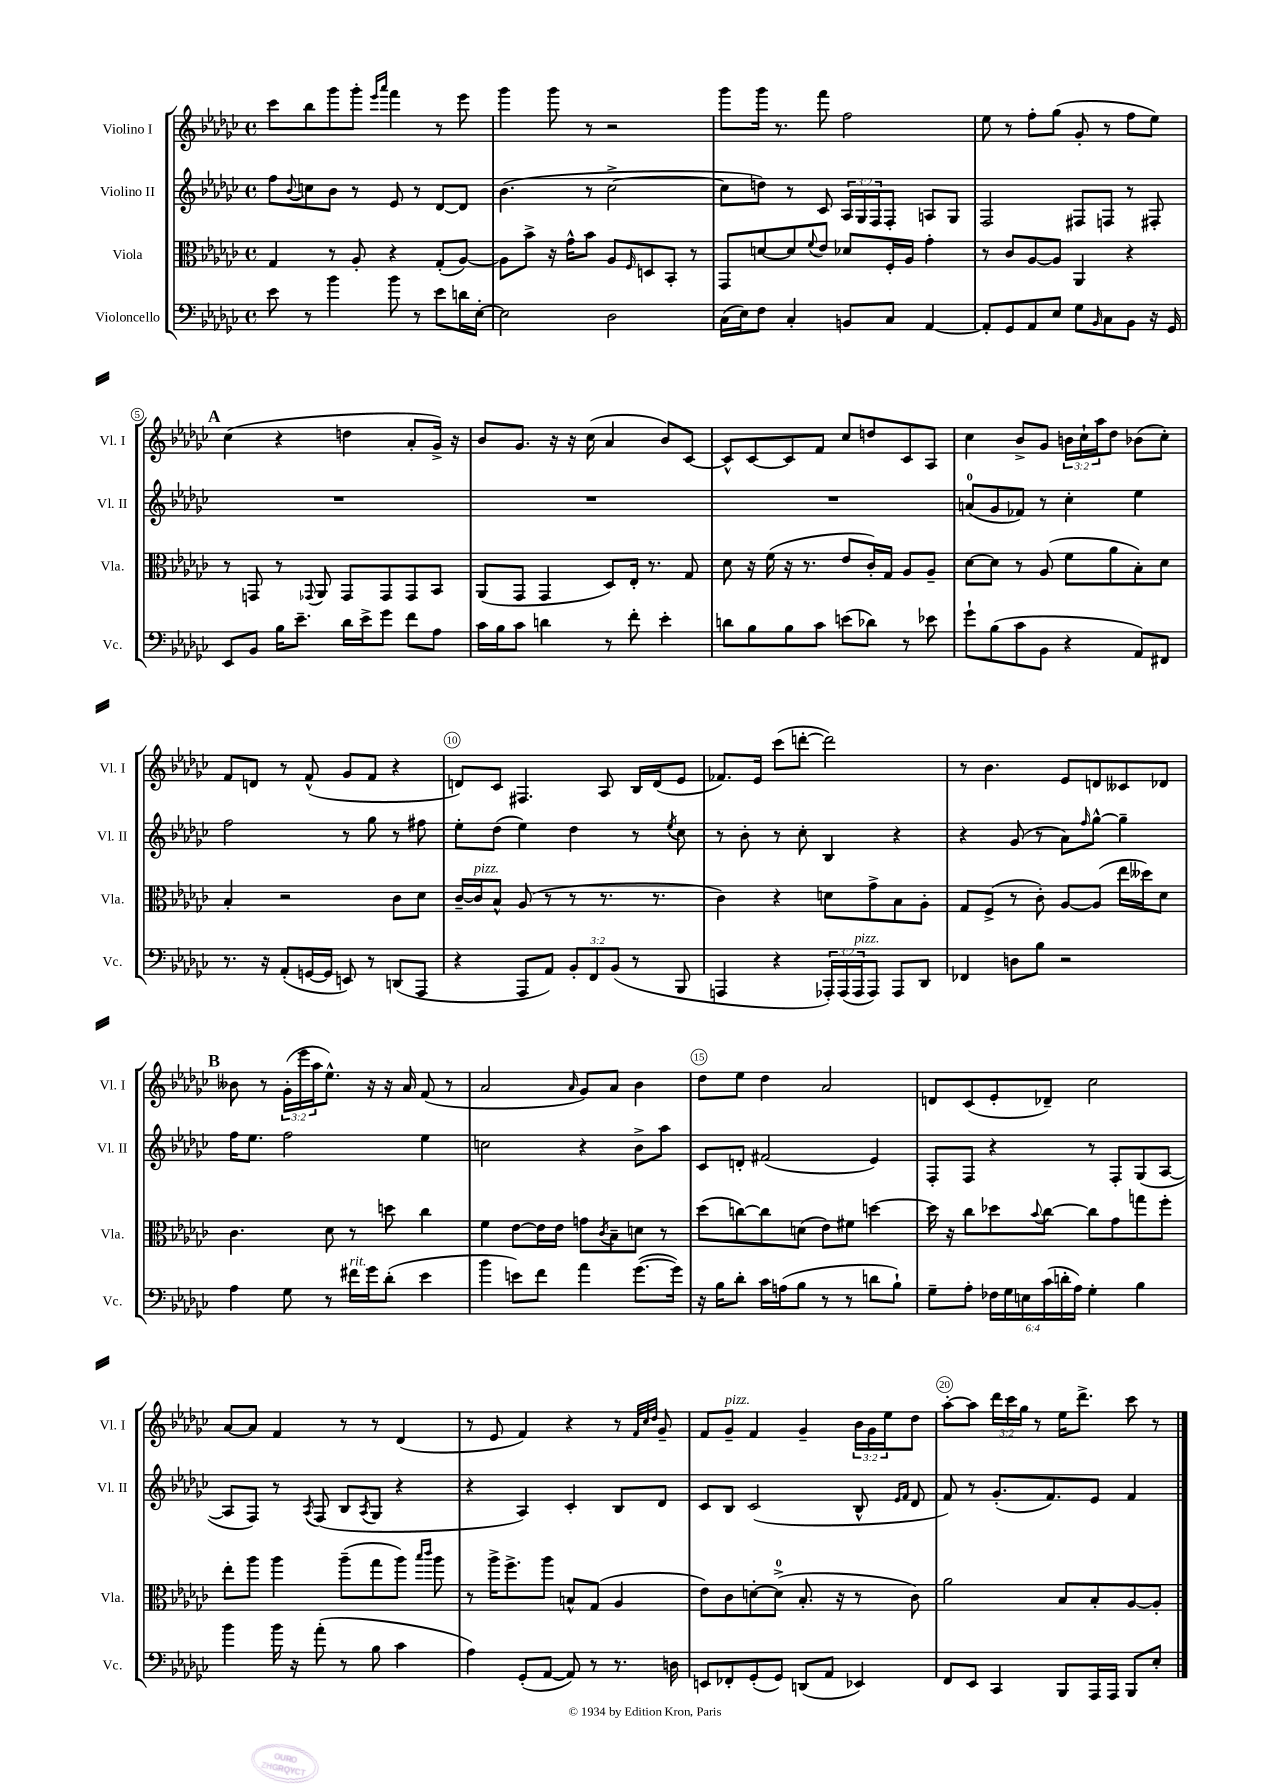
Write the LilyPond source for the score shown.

<<
\new StaffGroup <<
\new Staff = "s0" \with { instrumentName = "Violino I" shortInstrumentName = "Vl. I" } {
    \clef treble \key ges \major \defaultTimeSignature \time 4/4 \override Staff.TupletNumber.text = #tuplet-number::calc-fraction-text
    ces'''8 bes''8 ges'''8 ges'''8-. \grace { ees'''16 aes'''16 } f'''4 r8 ees'''8 |
    ges'''4 ges'''8 r8 r2 |
    ges'''8 ges'''16 r8. f'''8 f''2 |
    ees''8 r8 f''8-. ges''8( ges'8-. r8 f''8 ees''8) |
    \mark \markup { \bold "A" } ces''4( r4 d''4 aes'8-. ges'16->) r16 |
    bes'8 ges'8. r16 r16 ces''16( aes'4 bes'8) ces'8~ |
    ces'8-^ ces'8~ ces'8 f'8 ces''8 d''8 ces'8 aes8 |
    ces''4 bes'8-> ges'8 \tuplet 3/2 { b'16 ces''16-! aes''16 } des''8 bes'8( ces''8-.) |
    f'8 d'8 r8 f'8-^( ges'8 f'8 r4 |
    d'8) ces'8 fis4. aes8 bes16 d'16( ees'8 |
    fes'8.) ees'16 ces'''8( d'''8~-. d'''2) |
    r8 bes'4. ees'8 d'8 ceses'8 des'8 |
    \mark \markup { \bold "B" } beses'8 r8 \tuplet 3/2 { ges'16-.( ees'''16 aes''16 } ees''8.-^) r16 r16 aes'16 f'8( r8 |
    aes'2 \grace { aes'16 } ges'8) aes'8 bes'4 |
    des''8 ees''8 des''4 aes'2 |
    d'8 ces'8( ees'8-. des'8--) ces''2 |
    aes'8~ aes'8 f'4 r8 r8 des'4( |
    r8 ees'8 f'4) r4 r8 \grace { f'32 ces''32 des''32 } ges'8-- |
    f'8 ges'8--^\markup { \italic "pizz." } f'4 ges'4-- \tuplet 3/2 { bes'16 ges'16 ees''16 } des''8 |
    aes''8~-. aes''8 \tuplet 3/2 { des'''16 ces'''16 ges''16 } r8 ees''16 des'''8.-> ces'''8 r8 \bar "|." |
}
\new Staff = "s1" \with { instrumentName = "Violino II" shortInstrumentName = "Vl. II" } {
    \clef treble \key ges \major \defaultTimeSignature \time 4/4 \override Staff.TupletNumber.text = #tuplet-number::calc-fraction-text
    f''8 \appoggiatura { bes'8 } c''8 bes'8 r8 ees'8 r8 des'8~ des'8 |
    bes'4.( r8 ces''2~-> |
    ces''8 d''8) r8 ces'8 \tuplet 3/2 { aes16 ges16 f16 } f8-. a8 ges8 |
    f2 fis8 f8 r8 fis8-. |
    \mark \markup { \bold "A" } R1 |
    R1 |
    R1 |
    a'8-0( ges'8 fes'8) r8 ces''4-. ees''4 |
    f''2 r8 ges''8 r8 fis''8 |
    ees''8-. des''8( ees''4) des''4 r8 \acciaccatura { ees''8 } ces''8 |
    r8 bes'8-. r8 ces''8-. bes4 r4 |
    r4 ges'8( r8 aes'8) \grace { f''16 } ges''8~-^ ges''4-- |
    \mark \markup { \bold "B" } f''16 ees''8. f''2 ees''4 |
    c''2 r4 bes'8-> aes''8 |
    ces'8 d'8-. fis'2( ees'4) |
    f8-. f8 r4 r8 f8-. ges8( aes8~ |
    aes8 f8) r8 \acciaccatura { aes8 } f8( bes8 \acciaccatura { aes8 } ges8 r4 |
    r4 aes4) ces'4-. bes8 des'8 |
    ces'8 bes8 ces'2( bes8-^ \grace { ees'16 f'16 } des'8 |
    f'8) r8 ges'8.-.( f'8.) ees'8 f'4 \bar "|." |
}
\new Staff = "s2" \with { instrumentName = "Viola" shortInstrumentName = "Vla." } {
    \clef alto \key ges \major \defaultTimeSignature \time 4/4
    ges4 r8 aes8-. r4 ges8-.( aes8~) |
    aes8 bes'8-> r16 ges'16-^ bes'8 aes8 \grace { f16 } d8 bes,8-. r8 |
    ges,8 d'8~ d'8 \appoggiatura { f'8 } ees'8 des'8 f16-. aes16 ges'4-. |
    r8 ces'8 aes8~ aes8 aes,4 r4 |
    \mark \markup { \bold "A" } r8 g,8 r8 \appoggiatura { ges,8 } aes,8 ges,8 ges,8 ges,8 bes,8 |
    aes,8( ges,8 ges,4 des8) ees16-. r8. ges8 |
    des'8 r16 f'16( r16 r8. ees'8 ces'16-.) ges16 aes8 aes8-- |
    des'8~ des'8 r8 aes8( f'8 aes'8 bes8-.) des'8 |
    bes4-. r2 ces'8 des'8 |
    ces'16~-- ces'16^\markup { \italic "pizz." } bes8-^ aes8( r8 r8 r8. r8. |
    ces'4) r4 d'8 ges'8-> bes8 aes8-. |
    ges8 f8->( r8 ces'8-.) aes8~ aes8( ees''16 deses''16) des'8 |
    \mark \markup { \bold "B" } ces'4. des'8 r8 d''8 ces''4 |
    f'4 ees'8~ ees'16 ees'16 g'8 \acciaccatura { ces'8 } bes8-- d'8 r8 |
    des''8( c''8~) c''8 d'8( ees'8) fis'8 d''4~ |
    d''16 r16 ces''8 des''8 \appoggiatura { bes'8 } ces''8~ ces''8 ges'8 g''8 f''8-. |
    ees''8-. aes''8 aes''4 aes''8--( ges''8 aes''8) \grace { bes''16 ces'''16 } aes''8 |
    r8 aes''16-> f''8.-> aes''8 b8-^ ges8( aes4 |
    ees'8) ces'8 d'8~-. d'8-0->( bes8.-. r16 r8 ces'8) |
    aes'2 bes8 bes8-. aes8~ aes8-. \bar "|." |
}
\new Staff = "s3" \with { instrumentName = "Violoncello" shortInstrumentName = "Vc." } {
    \clef bass \key ges \major \defaultTimeSignature \time 4/4 \override Staff.TupletNumber.text = #tuplet-number::calc-fraction-text
    ees'8 r8 bes'4 bes'8 r8 ees'8 d'16 ees16~-. |
    ees2 des2 |
    ces16( ees16) f8 ces4-. b,8 ces8 aes,4~ |
    aes,8-. ges,8 aes,8 ees8 ges8 \grace { bes,16 } ces8 bes,8 r16 ges,16 |
    \mark \markup { \bold "A" } ees,8 bes,8 bes16 ees'8.-- des'16 ees'16-> ges'8 f'8 aes8 |
    ces'16 bes16 ces'8 d'4 r8 f'8-. ees'4-. |
    d'8 bes8 bes8 ces'8 e'8( des'8) r8 ees'8 |
    ges'8-! bes8( ces'8 bes,8 r4 aes,8) fis,8 |
    r8. r16 aes,8-.( g,16~ g,16 e,8) r8 d,8( aes,,8 |
    r4 aes,,8 aes,8) \tuplet 3/2 { bes,8-. f,8 bes,8( } r8 bes,,8 |
    a,,4 r4 \tuplet 3/2 { aes,,16-.) aes,,16( aes,,16^\markup { \italic "pizz." } } aes,,8) aes,,8 des,8 |
    fes,4 d8 bes8 r2 |
    \mark \markup { \bold "B" } aes4 ges8 r8 fis'16^\markup { \italic "rit." } ges'16 des'8-.( ees'4 |
    bes'4 e'8) f'8 aes'4 ges'8.~( ges'16) |
    r16 bes16 des'8-. ces'16 a16( bes8 r8 r8 d'8 bes8-!) |
    ges8-- aes8-. \tuplet 6/4 { fes16 ges16 e16 ces'16( d'16-. aes16) } ges4-. bes4 |
    bes'4 bes'16 r16 aes'8-.( r8 bes8 ces'4 |
    aes4) ges,8-.( aes,8~ aes,8) r8 r8. d16 |
    e,8 fes,8-. ges,8-.( ges,8) d,8( aes,8 ees,4) |
    f,8 ees,8 ces,4 bes,,8 aes,,16 aes,,16 bes,,8 ees8-. \bar "|." |
}
>>
>>
\layout { \context { \Score \override BarNumber.break-visibility = ##(#f #t #t) barNumberVisibility = #(every-nth-bar-number-visible 5) \override BarNumber.stencil = #(make-stencil-circler 0.1 0.3 ly:text-interface::print) } }
